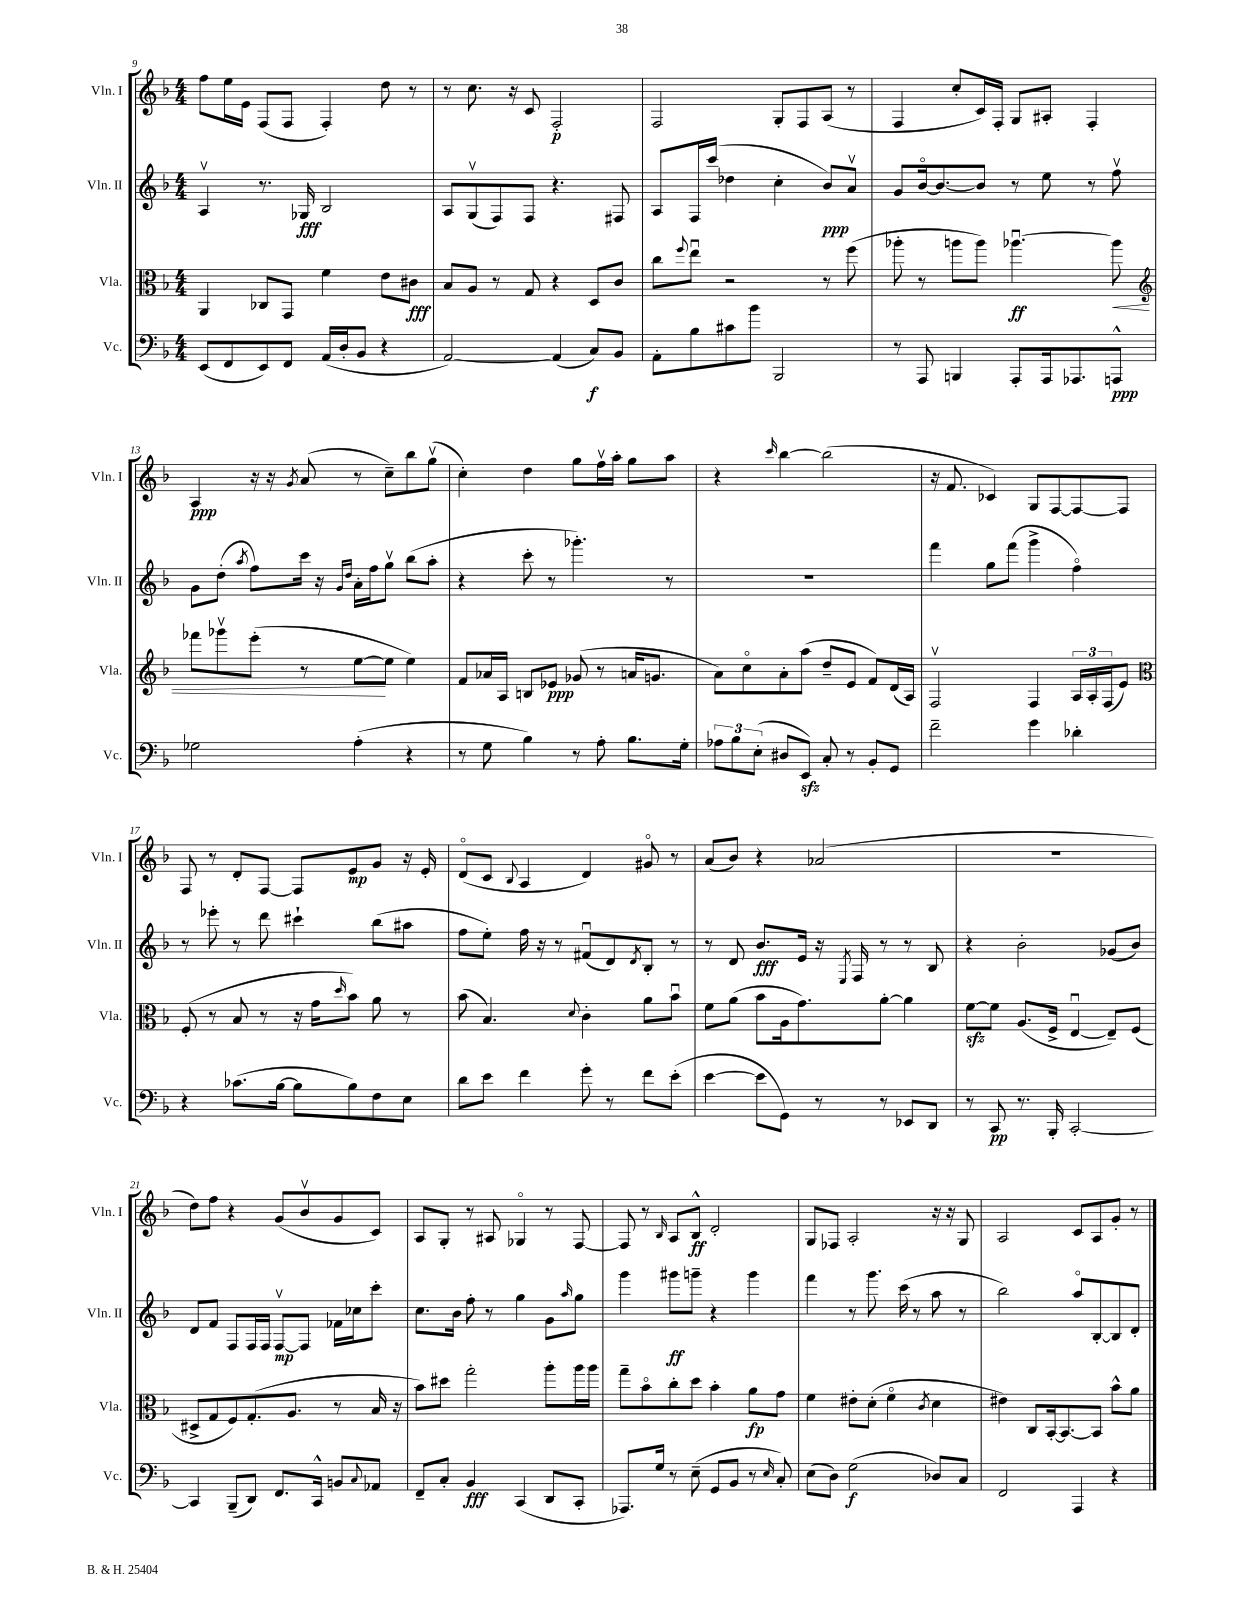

**kern	**kern	**kern	**kern
*staff4	*staff3	*staff2	*staff1
*clefF4	*clefC3	*clefG2	*clefG2
*k[b-]	*k[b-]	*k[b-]	*k[b-]
*M4/4	*M4/4	*M4/4	*M4/4
(8EE	4AA	4Av	8ff
8FF	.	.	16ee
.	.	.	16e
8EE)	8C-	8.r	(8F
8FF	8GG	.	8F
.	.	16G-	.
(16AA	4f	2B-	4F')
16D'	.	.	.
8BB-	.	.	.
4r	8e	.	8dd
.	8c#	.	8r
=	=	=	=
[2AA)	8B-	8A	8r
.	8A	(8Gv	8.cc
.	8r	8F)	.
.	.	.	16r
.	8G	8F	8c
(4AA]	4r	4.r	2F'
8C)	8D	.	.
8BB-	8c	8F#	.
=	=	=	=
8AA'	8cc	8A	2F
.	8qqff	.	.
8B-	8eeu	16F	.
.	.	(16ccc	.
8c#	2r	4dd-	.
8b-	.	.	.
2BBB-	.	4cc'	8G'
.	.	.	8F
.	8r	8b-)	(8A
.	(8ff	8av	8r
=	=	=	=
8r	8aa-'	8g	4F
8AAA	8r	[16b-o	.
.	.	8.b-_	.
4BBB	8aa	.	8cc'
.	8aa)	8b-]	16c)
.	.	.	16F'
8AAA'	[4.aa-u	8r	8G
16AAA	.	8ee	8A#'
8.AAA-	.	.	.
.	.	8r	4F'
8AAA^^	8aa-]	8ffv	.
=	=	=	=
*	*clefG2	*	*
2G-	8fff-	8g	4A
.	8ggg-v	(8dd'	.
.	.	8qaa	.
.	(8eee'	8ff)	16r
.	.	.	16r
.	.	.	8qg
.	8r	16ccc	(8a
.	.	16r	.
.	.	16qqg	.
.	.	16qqdd	.
(4A'	[8ee	16a'	8r
.	.	16ff	.
.	8ee]	8ggv	8cc~)
4r	4ee)	(8bb-	8bb-
.	.	8aa'	(8ggv
=	=	=	=
8r	8f	4r	4cc')
8G	16a-	.	.
.	16A	.	.
4B-)	8B	8ccc'	4dd
.	8e-	8r	.
8r	(8g-	4.ggg-')	8gg
8A'	8r	.	16ffv
.	.	.	16aa'
8.B-	16a	.	8gg
.	8.g	.	.
.	.	8r	8aa
16G'	.	.	.
=	=	=	=
12A-	8a)	1r	4r
12B-	.	.	.
.	8cco	.	.
(12E'	.	.	.
.	.	.	16qqccc
8D#	8a'	.	[4bb-
8EE)	(8aa	.	.
8C'	8dd~	.	(2bb-]
8r	8e	.	.
8BB-'	8f)	.	.
8GG	(16d	.	.
.	16A)	.	.
=	=	=	=
2f~	2Fv	4fff	16r
.	.	.	8.f
.	.	8gg	4c-)
.	.	(8fff	.
4g	4F	4ggg^	8G
.	.	.	[8F
4d-'	24A	4ffo)	8F_
.	24A'	.	.
.	(24F	.	.
.	8e)	.	8F]
=	=	=	=
*	*clefC3	*	*
4r	(8F'	8r	8F
.	8r	8eee-'	8r
(8.c-	8B-	8r	8d'
.	8r	8ddd	[8F
[16B-	.	.	.
8B-]	16r	4ccc#`	8F]
.	16g	.	.
.	16qqdd	.	.
8B-)	8b-)	.	8e
8F	8a	(8bb-	8g
8E	8r	8aa#	16r
.	.	.	16e'
=	=	=	=
8d	(8b-	8ff	(8do
8e	4.B-)	8ee')	8c
.	.	.	8qqB-
4f	.	16ff	4A
.	.	16r	.
.	.	8r	.
.	8qqd	.	.
8g'	4c'	(8f#u	4d)
8r	.	8d)	.
.	.	8qd	.
8f	8a	8B-'	8g#o
(8e'	8b-u	8r	8r
=	=	=	=
[4e	8f	8r	(8a
.	(8a	8d	8b-)
8e]	8b-	8.b-	4r
8GG)	16A	.	.
.	8.g)	16e	.
8r	.	16r	(2a-
.	.	8qE	.
.	.	16F	.
8r	[8a'	8r	.
8EE-	4a]	8r	.
8DD	.	8B-	.
=	=	=	=
8r	[8f	4r	1r
8CC	8f]	.	.
8.r	(8.A	2b-'	.
16BBB-'	16F^	.	.
[2CC'	[4Eu	.	.
.	8E~])	(8g-	.
.	(8F	8b-)	.
=	=	=	=
4CC]	8D#^	8d	8dd)
.	8G	8f	8ff
(8BBB-~	8F)	8F	4r
8DD)	(8.G'	16F	.
.	.	16F	.
8.FF	.	[8Fv	(8g
.	8.A	.	.
.	.	8F]	8b-v
16CC^^	.	.	.
8BB	8r	16f-	8g
.	.	16cc-	.
8qqC	.	.	.
8AA-	16B-	8ccc'	8c)
.	16r	.	.
=	=	=	=
8FF~	8b-)	8.cc	8A
8C'	8dd#	.	8G'
.	.	16b-	.
4BB-	2gg'	8ff'	8r
.	.	8r	8A#
(4CC	.	4gg	4G-o
8DD	8aa'	8g	8r
.	.	16qqaa	.
8CC'	16aa	8gg	[8F
.	16aa	.	.
=	=	=	=
8.AAA-)	8gg~	4ggg	8F]
.	8b-o	.	8r
16G	.	.	.
.	.	.	16qqB-
8r	8cc'	8ggg#	8A
(8E~	8dd	8ggg~	8B-^^
8GG	4b-'	4r	2d'
8BB-	.	.	.
8r	8a	4ggg	.
16qqE	.	.	.
8C')	8g	.	.
=	=	=	=
(8E	4f	4fff	8G
8D)	.	.	8F-
(2G	8e#'	8r	2A'
.	(8d'	8.ggg	.
.	4fo	.	.
.	.	(16ccc	.
.	.	8r	.
.	8qc	.	.
8D-)	4d	8aa	16r
.	.	.	16r
8C	.	8r	8G
=	=	=	=
2FF	4e#)	2bb-)	2A
.	8C	.	.
.	[16BB-'	.	.
.	8.BB-_	.	.
4AAA	.	8aao	8c
.	8BB-]	[8B-'	8A
4r	8b-^^	8B-]	8g'
.	8a	8d'	8r
==	==	==	==
*-	*-	*-	*-
